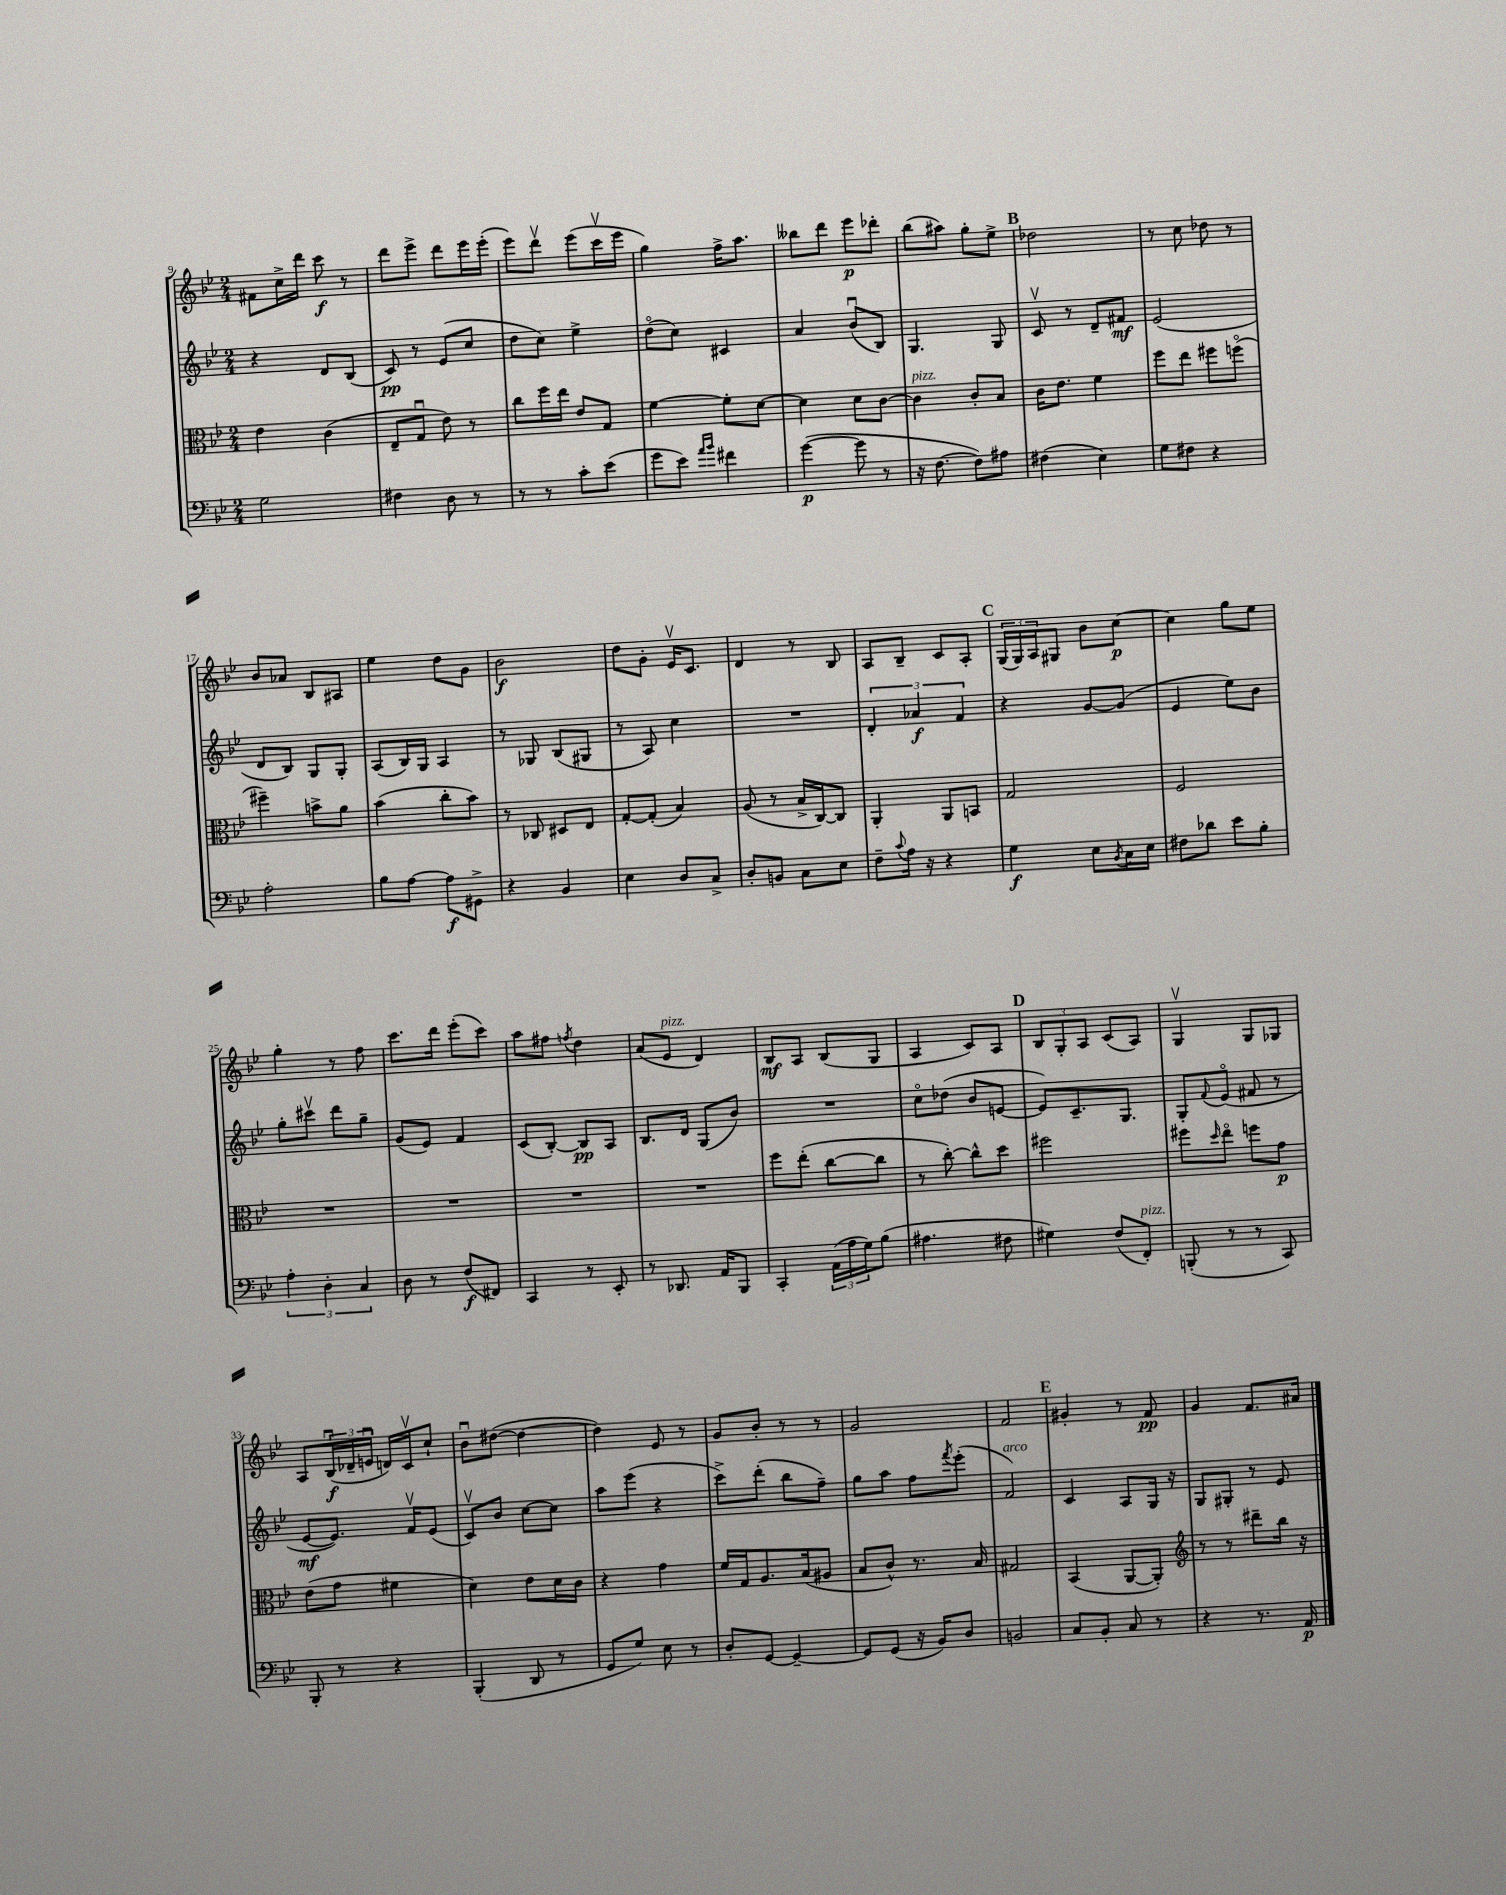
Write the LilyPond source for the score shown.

<<
\new StaffGroup <<
\new Staff = "s0" {
    \clef treble \key bes \major \numericTimeSignature \time 2/4
    fis'8 c''16-> d'''16 c'''8\f r8 |
    d'''8 ees'''8-> d'''8 ees'''16 ees'''16-.( |
    ees'''8) d'''8\upbow ees'''8( c'''16\upbow ees'''16 |
    g''4) f''16-> a''8. |
    beses''8 d'''8 ees'''8\p des'''8-. |
    bes''8( ais''8) g''8-. ees''8-> |
    \mark \markup { \bold "B" } des''2 |
    r8 c''8 des''8 r8 |
    bes'8 aes'8 bes8 ais8 |
    ees''4 d''8 g'8 |
    bes'2\f |
    d''8 g'8-. ees'16\upbow c'8. |
    d'4 r8 bes8 |
    a8 bes8-- c'8 a8-. |
    \mark \markup { \bold "C" } \tuplet 3/2 { g16( g16) a16 } gis8 bes'8 c''8~\p |
    c''4 g''8 ees''8 |
    g''4-. r8 f''8 |
    c'''8. d'''16 ees'''8-.( c'''8) |
    a''8 fis''8 \acciaccatura { f''8 } d''4 |
    a'8( ees'8^\markup { \italic "pizz." } d'4) |
    bes8\mf a8 bes8( g8 |
    a4 c'8) a8 |
    \mark \markup { \bold "D" } \tuplet 3/2 { bes8 g8-. a8 } c'8( a8) |
    g4\upbow g8 ges8 |
    a8 \tuplet 3/2 { bes16\downbow\f( des'16-- e'16\downbow } d'16) c'16\upbow c''8-! |
    bes'8\downbow dis''8~( dis''4~ |
    dis''4) ees'8 r8 |
    g'8 bes'8-. r8 r8 |
    g'2 |
    f'2 |
    \mark \markup { \bold "E" } gis'4-. r8 f'8\pp |
    g'4 f'8. ais'16 \bar "|." |
}
\new Staff = "s1" {
    \clef treble \key bes \major \numericTimeSignature \time 2/4
    r4 d'8 bes8( |
    c'8\pp) r8 ees'8( c''8 |
    d''8 c''8) ees''4-> |
    d''8\flageolet( c''8) cis'4 |
    a'4 bes'8\downbow( bes8) |
    g4. g8 |
    \mark \markup { \bold "B" } c'8\upbow r8 d'8-- fis'8\mf |
    ees'2( |
    d'8 bes8) g8 g8-. |
    a8( bes16) g16 a4 |
    r8 ges8 bes8( gis8 |
    r8 a8) c''4 |
    R2 |
    \tuplet 3/2 { d'4-. aes'4\f f'4 } |
    \mark \markup { \bold "C" } r4 g'8~ g'8( |
    ees'4 ees''8) bes'8 |
    g''8-. cis'''8\upbow d'''8 g''8-- |
    g'8( ees'8) f'4 |
    c'8( bes8~-.) bes8\pp a8 |
    bes8. d'16 g8( bes'8) |
    R2 |
    c''8\flageolet des''8( bes'8 e'8~ |
    \mark \markup { \bold "D" } e'8) c'8.-- g8. |
    g8-. \appoggiatura { f'8 } ees'8\flageolet( fis'8 r8 |
    ees'8~\mf ees'8.) f'16\upbow ees'8( |
    c'8\upbow) bes'8 c''8~ c''8 |
    a''8 ees'''8( r4 |
    c'''8->) d'''8-.( bes''8 f''8--) |
    g''8 a''8 f''8 \acciaccatura { f'''8 } ees'''8-.( |
    f'2^\markup { \italic "arco" }) |
    \mark \markup { \bold "E" } c'4 a8 g16 r16 |
    g8 gis8-. r8 ees'8 \bar "|." |
}
\new Staff = "s2" {
    \clef alto \key bes \major \numericTimeSignature \time 2/4
    ees'4 c'4( |
    ees8-- g8\downbow ees'8) r8 |
    c''8 f''16 ees''16 ees'8 g8 |
    f'4~ f'8-. d'8~ |
    d'4 d'8 c'8~ |
    c'4^\markup { \italic "pizz." } c'8-. bes8 |
    \mark \markup { \bold "B" } c'16 ees'8. f'4 |
    f''8 ees''8 fis''8 f''8\flageolet( |
    fis''4--) b'8-> a'8 |
    bes'4( c''8-. bes'8) |
    r8 ces8 dis8 ees8 |
    g8~-. g8-.( bes4) |
    a8( r8 bes16-> c16~) c8 |
    a,4-. a,8 b,8 |
    \mark \markup { \bold "C" } g2 |
    f2 |
    R2 |
    R2 |
    R2 |
    R2 |
    f''8 ees''8-.( c''8~ c''8 |
    r8 c''8~-.) c''8-^ d''8 |
    \mark \markup { \bold "D" } fis''2 |
    fis''8 \grace { d''16 } ees''8\flageolet f''8 g'8\p |
    ees'8( g'8 fis'4 |
    d'4) ees'8 d'16 c'16 |
    r4 g'4 |
    f'16 g16 a8. bes16( ais8 |
    bes8 c'8-^) r8. bes16 |
    gis2 |
    \mark \markup { \bold "E" } bes,4( a,8~ a,8-.) |
    \clef treble r8 r8 dis'''8-- bes''16 r16 \bar "|." |
}
\new Staff = "s3" {
    \clef bass \key bes \major \numericTimeSignature \time 2/4
    g2 |
    fis4 d8 r8 |
    r8 r8 c'8-. ees'8( |
    g'8 ees'8) \grace { a'16 bes'16 } fis'4 |
    g'4~\p( g'8 r8 |
    r16 f8.~ f8) ais8 |
    \mark \markup { \bold "B" } fis4( ees4) |
    g8 fis8 r4 |
    a2-. |
    bes8 a8~ a8\f gis,8-> |
    r4 bes,4 |
    ees4 d8 c8-> |
    d8-. b,8 c8 ees8 |
    f8-- \appoggiatura { c'8 } a16 r16 r4 |
    \mark \markup { \bold "C" } g4\f ees8 \acciaccatura { bes,8 } c16 ees16 |
    fis8 des'8 ees'8 bes8-. |
    \tuplet 3/2 { a4-. d4-. c4 } |
    d8 r8 f8\f( fis,8) |
    c,4 r8 ees,8-. |
    r8 des,8. a,16 bes,,8 |
    c,4-. \tuplet 3/2 { a,16( a16 g16) } bes8( |
    ais4. fis8 |
    \mark \markup { \bold "D" } gis4) f8( f,8-.^\markup { \italic "pizz." }) |
    b,,8-.( r8 r8 c,8) |
    bes,,8-. r8 r4 |
    bes,,4-.( d,8 r8 |
    g,8 g8) ees8 r8 |
    d8-. g,8~ g,4~-- |
    g,8 g,8( r16 bes,16) d8 |
    b,2 |
    \mark \markup { \bold "E" } c8 bes,8-. c8 r8 |
    r4 r8. a,16\p \bar "|." |
}
>>
>>
\layout { \context { \Score currentBarNumber = #9 } }
